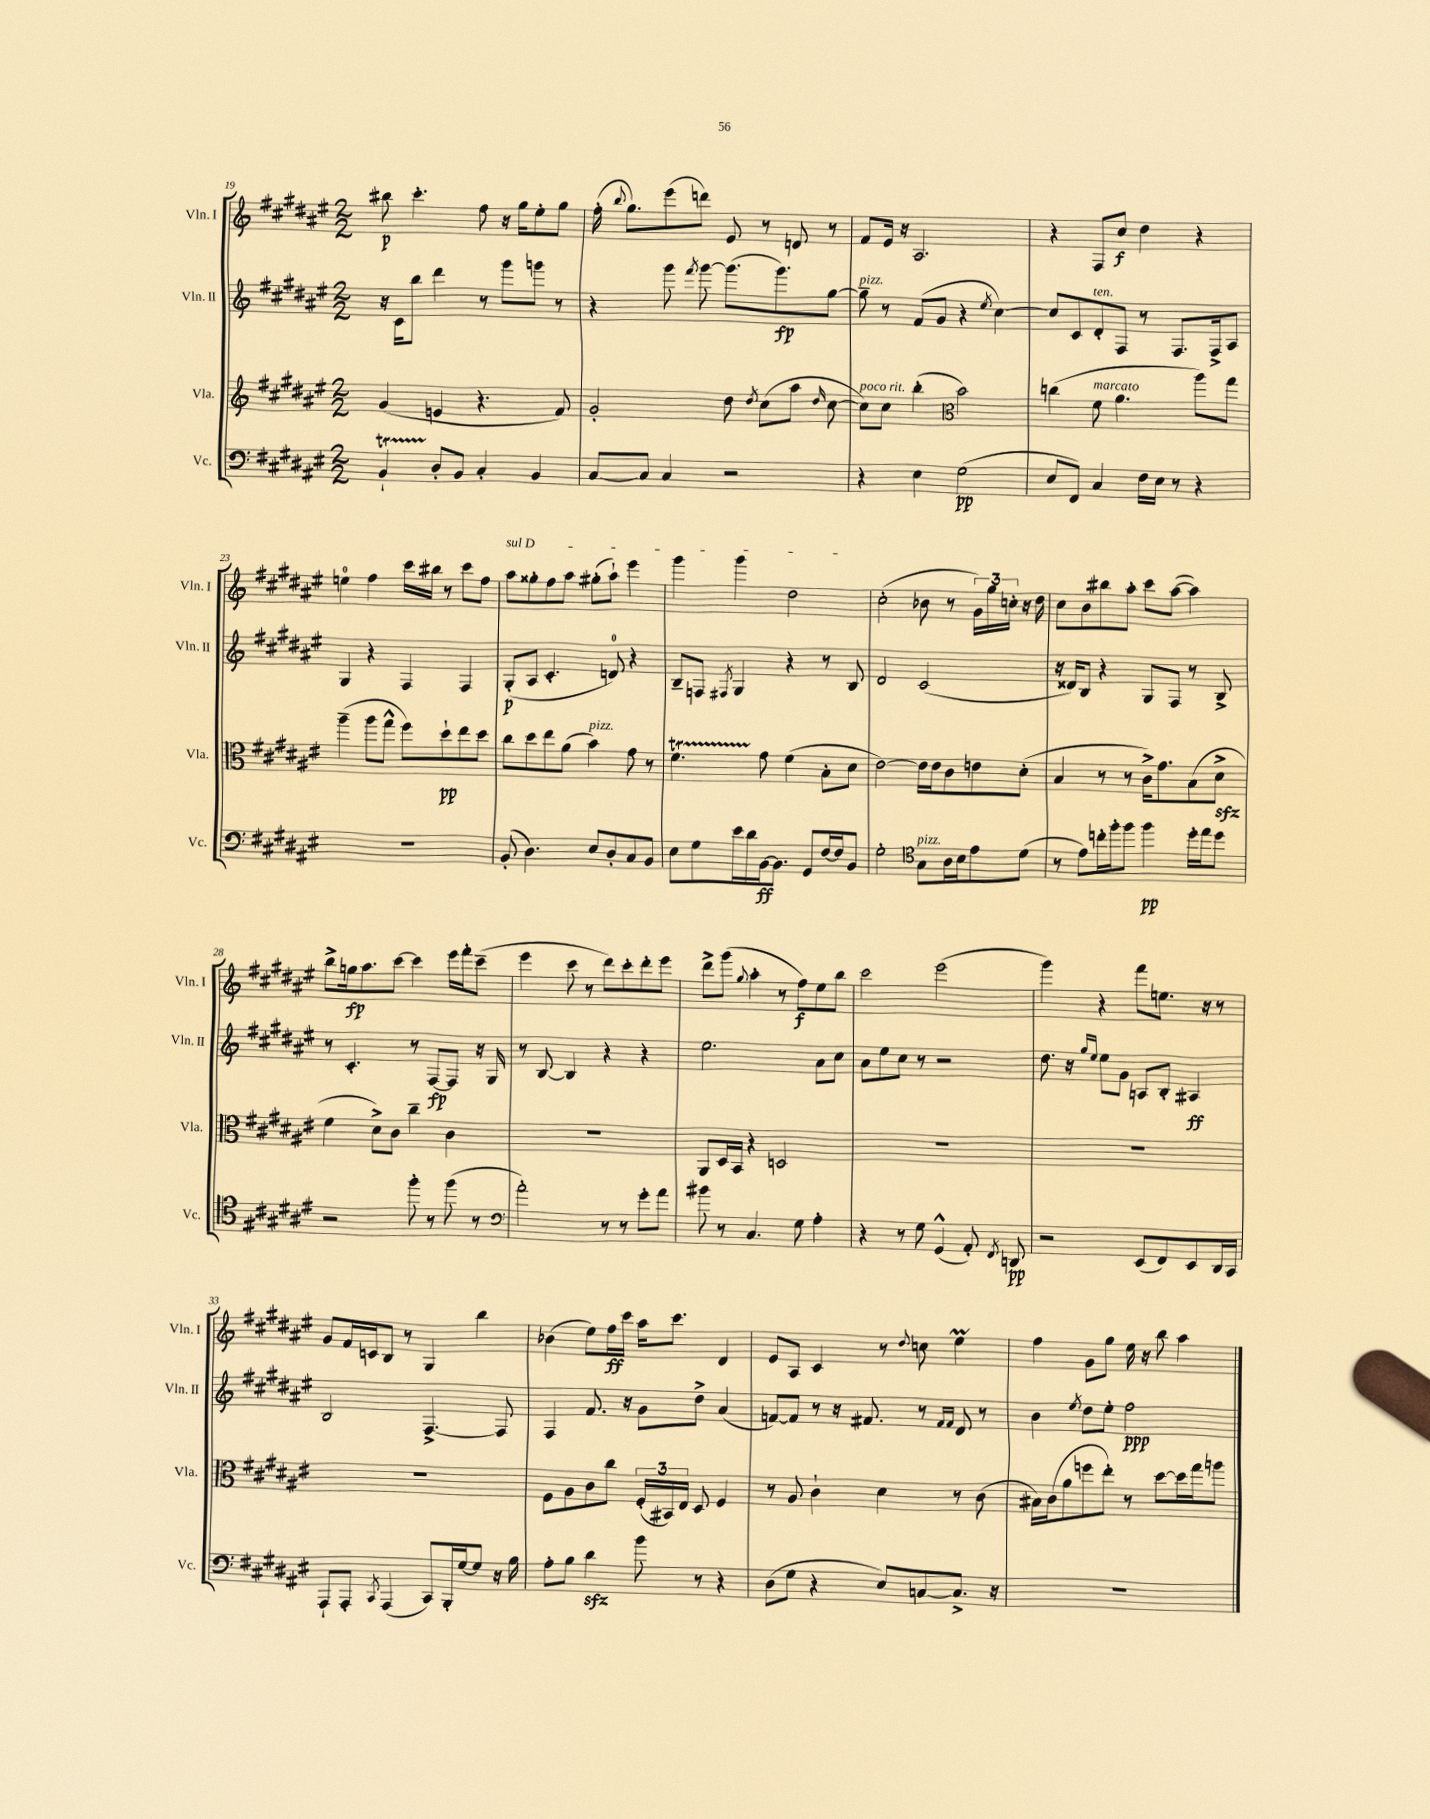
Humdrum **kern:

**kern	**kern	**kern	**kern
*staff4	*staff3	*staff2	*staff1
*clefF4	*clefG2	*clefG2	*clefG2
*k[f#c#g#d#a#e#]	*k[f#c#g#d#a#e#]	*k[f#c#g#d#a#e#]	*k[f#c#g#d#a#e#]
*M2/2	*M2/2	*M2/2	*M2/2
4BB`/	(4g#/	16r	8bb#\
.	.	16c#\LK	.
.	.	8bb\J	4.ccc#'\
8D#'/L	4e/	4ddd#\	.
8BB/J	.	.	.
4C#'/	4.r	8r	8ff#\
.	.	8ggg#\L	16r
.	.	.	16gg#\LK
4BB/	.	8ggg\J	8ee#'\
.	8f#/)	8r	8gg#\J
=	=	=	=
[8C#/L	2g#'/	4r	(16ff#'\
.	.	.	8qqbb/
.	.	.	8.gg#\L)
8C#/]J	.	.	.
4C#/	.	8ggg#\	(8eee#\
.	.	8qfff#/	.
.	.	[8ggg#\	8ddd\J)
2r	8dd#\	(8.ggg#\]L	8e#/
.	8qdd#/	.	.
.	(8cc#\L	.	8r
.	.	8.ggg#\)	.
.	8aa#\J	.	8d/
.	16qqdd#/	.	.
.	[8cc#\	[8gg#\J	8r
=	=	=	=
4r	8cc#\]L)	8gg#~\]	8f#/L
.	8cc#\J	8r	16e#/Jk
.	.	.	16r
4E#\	(4bb'\	(8f#/L	2.A#/
.	.	8g#/J	.
*	*clefC3	*	*
(2G#\	2b\)	4r	.
.	.	8qee#/	.
.	.	[4cc#\)	.
=	=	=	=
8E#/L	(4cc\	8cc#/]L	4r
8FF#/J)	.	8c#/	.
4C#/	8f#\	8d#'/	8F#/L
.	4.a#\	8F#/J	8cc#/J
16F#\LL	.	8r	4dd#\
16E#\JJ	.	.	.
8r	.	8.F#/L	.
4r	8aa#\L)	.	4r
.	.	16F#^/k	.
.	8gg#\J	8A#/J	.
=	=	=	=
1r	(4aa#~\	4G#/	4ee\
.	8aa#\L	4r	4ff#\
.	8gg#^^\J	.	.
.	8ff#\L)	4F#/	16ccc#\LL
.	.	.	16bb#\JJ
.	8dd#`\	.	8r
.	8ee#\	4F#/	8ccc#\L
.	8dd#\J	.	8ff#\J
=	=	=	=
(8BB'/	8cc#\L	(8G#'/L	8aa#\L
4.D#\)	8dd#\	8A#/J	8gg##'\
.	8ee#\	4.c#'/	8ff#\
.	(8a#\J	.	8aa#\J
8E#/L	4b\)	.	(8gg#'\L
8D#'/	.	8d/)	8aa#`\J)
8C#/	8g#\	4r	4eee#\
8BB/J	8r	.	.
=	=	=	=
8E#\L	4.f#\	8B~/L	4ggg#\
8G#\	.	8F/J	.
.	.	8qF#/	.
16e#\L	.	4G#/	4ggg#\
16d#\	.	.	.
[16BB\J	8g#\	.	.
8.BB\]J	.	.	.
.	(4f#\	4r	2dd#\
8GG#/L	.	.	.
[16F#/L	8B'\L	8r	.
16F#/]J	.	.	.
8BB/J	8d#\J	8B/	.
=	=	=	=
2G#'\	[2e#\)	2d#/	(2cc#'\
*clefC4	*	*	*
8G#\L	16e#\]LL	(2c#/	8b-\
.	16e#\J	.	.
16A#\L	8c#\	.	8r
16B\J	.	.	.
8e#\	8e\	.	24g#\LL)
.	.	.	24gg#\
.	.	.	24cc'\JJ
(8d#\J	(8d#'\J	.	16r
.	.	.	16dd#\
=	=	=	=
8r	4B/	16r	8cc#\L
.	.	16d##/LK)	.
8e#\L)	.	8B/J	8b\
16cc'\L	8r	4r	8bb#\
16ff#'\J	.	.	.
8ff#\J	8r	.	8aa#'\J
4ff#\	16c#^\LK)	8G#/L	8ccc#\L
.	8.g#\	.	.
.	.	8F#/J	([8aa#\J
16dd#'\LL	(8B\	8r	4aa#\])
16ee#\J	.	.	.
8dd#\J	8d#^\J	8B^/	.
=	=	=	=
2r	4f#\	8r	8bb^\L
.	.	4.c#'/	16gg\k
.	.	.	8.aa#\
.	8d#^\L)	.	.
.	8c#\J	.	[8ccc#\J
8ff#'\	4cc#~\	8r	4ccc#\]
8r	.	[8F#/L	.
(8ff#\	4c#\	8F#/]J	16eee#\LL
.	.	.	16fff#'\J
8r	.	16r	(8ccc#~\J
.	.	16G#/	.
=	=	=	=
*clefF4	*	*	*
2a#'\)	1r	8r	4eee#\
.	.	[8B/	.
.	.	4B/]	8ccc#\
.	.	.	8r
8r	.	4r	8ddd#\L)
8r	.	.	8ccc#'\
8g#'\L	.	4r	8ddd#'\
8a#\J	.	.	8eee#\J
=	=	=	=
8b#\	8AA#/L	2.ee#\	8ddd#^\L
8r	16D#/L	.	(8ggg#\J
.	16BB/JJ	.	.
.	.	.	8qqgg#/
4.C#/	4r	.	4aa#'\
.	2D/	.	8r
8G#\	.	.	8ff#\L)
4A#'\	.	8a#\L	8ee#\
.	.	8cc#\J	8bb\J
=	=	=	=
4r	1r	8a#\L	2ccc#\
.	.	8ee#\	.
8r	.	8cc#\J	.
8G#\	.	8r	.
(4GG#^^/	.	2r	(2eee#\
8AA#'/)	.	.	.
8qFF#/	.	.	.
8DD/	.	.	.
=	=	=	=
2r	1r	8.dd#\	4ggg#\)
.	.	16r	.
.	.	16qqgg#/LL	.
.	.	16qqee#/JJ	.
.	.	8ee#\L	4r
.	.	8g#\J	.
(8EE#/L	.	8A/L	8fff#\L
8FF#/)	.	8B'/J	8.ee\J
8EE#/	.	4A#/	.
.	.	.	16r
16DD#/L	.	.	8r
16CC#/JJ	.	.	.
=	=	=	=
8AAA#`/L	1r	2B/	8g#/L
8AAA#'/J	.	.	16f#/L
.	.	.	16c/J
8qCC#/	.	.	.
(4AAA#/	.	.	8B/J
.	.	.	8r
8CC#/L)	.	[4.F#^/	4G#/
16BBB'/L	.	.	.
[16G#/J	.	.	.
8G#/]J	.	.	4bb\
16r	.	8F#/]	.
16B\	.	.	.
=	=	=	=
8A#'\L	8F#\L	4F#/	(4b-\
8B\J	8A#\	.	.
4d#\	8c#\	8.f#/	8ee#\L)
.	8cc#\J	.	16ff#\L
.	.	16r	16ccc#\JJ
8b\	(24F#'/LL	8g#\L	16aa#\LK
.	24BB#/)	.	.
.	.	.	8.ccc#\J
.	24E#/JJ	.	.
8r	8D#/	8dd#^\J	.
4r	4F#/	(4a#/	4d#/
=	=	=	=
(8D#\L	8r	[8f/L)	8e#/L
8G#\J	8A#/	8f/]J	8A#/J
4r	4c#`\	8r	4c#/
.	.	16r	.
.	.	8.f#/	.
8E#/L)	4d#\	.	8r
.	.	.	8qqdd#/
[8C/	.	8r	8cc\
.	.	16qqf#/LL	.
.	.	16qqf#/JJ	.
8.C^/]J	8r	8d#/	4ee#\
.	(8c#\	8r	.
16r	.	.	.
=	=	=	=
1r	16B#\LL)	4b\	4ff#\
.	(16c#\J	.	.
.	8a#\	.	.
.	.	8qee#/	.
.	8ff\	8dd#\L	8g#\L
.	8ee#'\J)	8ee#'\J	8gg#\J
.	8r	2ff#\	16ee#\
.	.	.	16r
.	[8dd#\L	.	8bb\
.	16dd#\]L	.	4aa#\
.	16gg#\J	.	.
.	8aa\J	.	.
==	==	==	==
*-	*-	*-	*-
